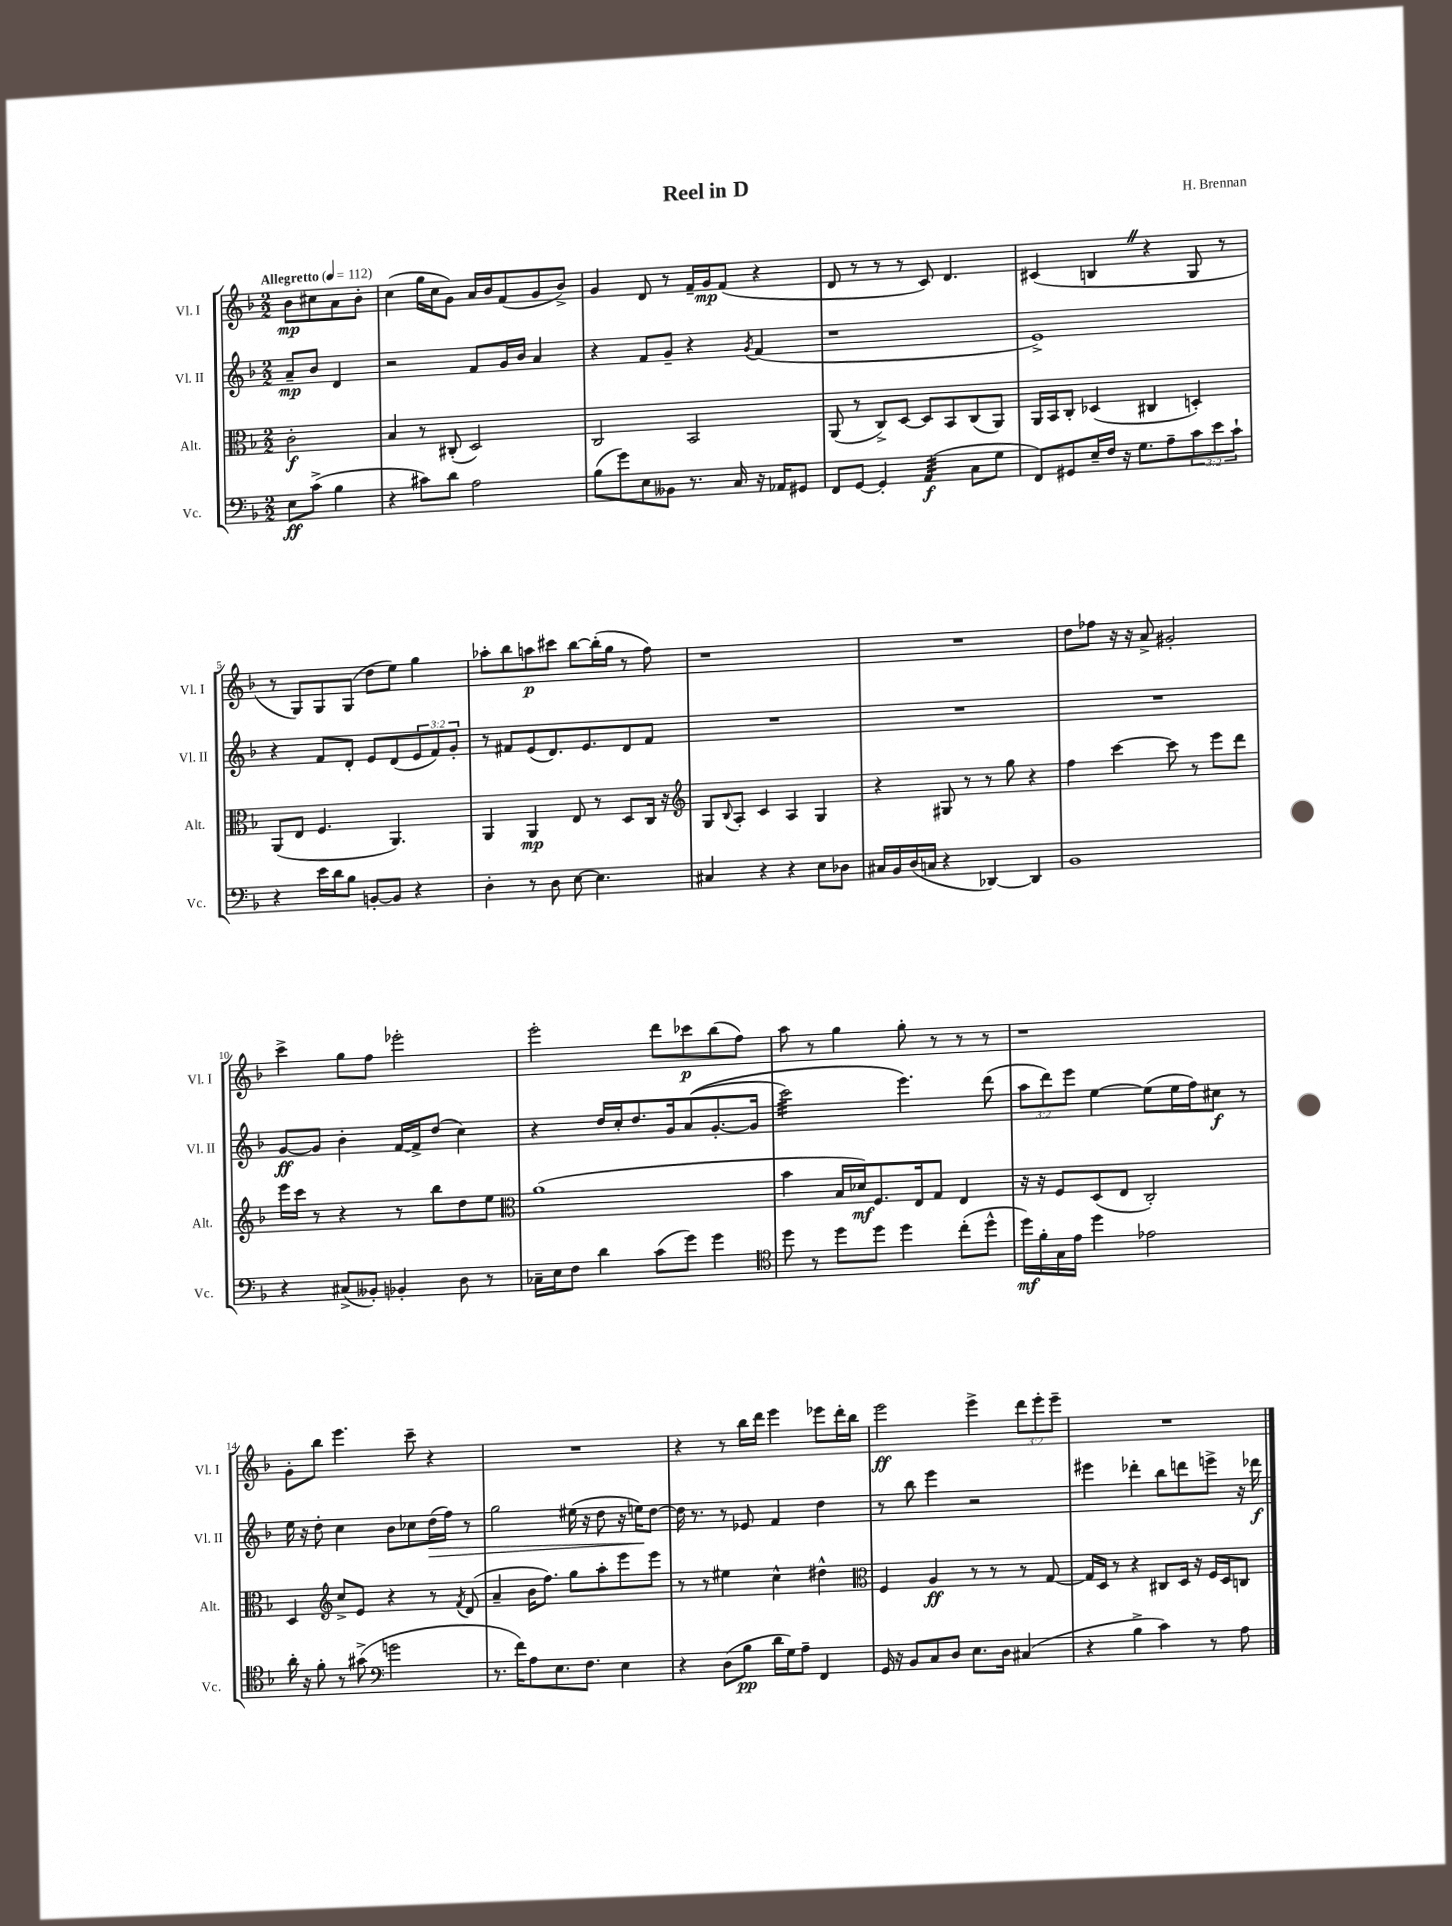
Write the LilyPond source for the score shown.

\header { title = "Reel in D" composer = "H. Brennan" }
<<
\new StaffGroup <<
\new Staff = "s0" \with { instrumentName = "Vl. I" shortInstrumentName = "Vl. I" } {
    \clef treble \key f \major \numericTimeSignature \time 2/2 \override Staff.TupletNumber.text = #tuplet-number::calc-fraction-text \partial 2 \tempo "Allegretto" 4 = 112
    bes'8\mp cis''8 a'8 bes'8-. |
    c''4( g''16 c''16 g'8) a'16 bes'16 f'8( g'8 bes'8->) |
    g'4 d'8 r8 f'16-- g'16\mp f'8( r4 |
    d'8 r8 r8 r8 c'8) d'4. |
    cis'4( b4 \once \override BreathingSign.text = \markup { \musicglyph "scripts.caesura.straight" } \breathe r4 g8 r8 |
    r8 g8) g8 g8( d''8 e''8) g''4 |
    aes''8-. bes''8 a''8\p cis'''8 bes''8~ bes''16-.( g''16 r8 f''8) |
    r1 |
    R1 |
    d''8 fes''8 r16 r16 a'8-> gis'2-. |
    c'''4-> g''8 f''8 ees'''2-. |
    e'''2-. d'''8 ces'''8\p bes''8( f''8) |
    a''8 r8 g''4 g''8-. r8 r8 r8 |
    r1 |
    g'8-. bes''8 e'''4. c'''8-- r4 |
    R1 |
    r4 r8 bes''16 d'''16 e'''4 ees'''8 d'''16-. bes''16 |
    e'''2\ff e'''4-> \tuplet 3/2 { d'''8 e'''8-. e'''8-- } |
    R1 \bar "|." |
}
\new Staff = "s1" \with { instrumentName = "Vl. II" shortInstrumentName = "Vl. II" } {
    \clef treble \key f \major \numericTimeSignature \time 2/2 \override Staff.TupletNumber.text = #tuplet-number::calc-fraction-text \partial 2
    a'8--\mp bes'8 d'4 |
    r2 f'8 g'16 bes'16 a'4 |
    r4 f'8 g'8-- r4 \acciaccatura { g'8 } f'4( |
    r1 |
    e'1->) |
    r4 f'8 d'8-. e'8 d'8( \tuplet 3/2 { e'8 f'8) g'8-. } |
    r8 fis'8 e'8( d'8.) e'8. d'8 fis'8 |
    R1 |
    R1 |
    R1 |
    g'8~\ff g'8 bes'4-. f'16~ f'16-> d''8( c''4) |
    r4 d''16 c''16-. d''8. g'16 a'8(\( g'8.~-. g'16 |
    c'''2:32) e'''4.\) d'''8( |
    \tuplet 3/2 { a''8 d'''8) e'''8 } e''4~ e''8( e''16 f''16) cis''8\f r8 |
    e''16 r16 d''8-. c''4 bes'8 ces''8 d''16\>( f''16) r8 |
    g''2 eis''16( r16 d''8 r16 e''16\!) d''8~ |
    d''16 r8. r8 ees'8 f'4 d''4 |
    r8 bes''8 e'''4 r2 |
    eis'''4 des'''4-. bes''8 d'''8 e'''8-> r16 des'''16\f \bar "|." |
}
\new Staff = "s2" \with { instrumentName = "Alt." shortInstrumentName = "Alt." } {
    \clef alto \key f \major \numericTimeSignature \time 2/2 \partial 2
    c'2-.\f |
    bes4 r8 cis8-.( d2) |
    c2 bes,2 |
    a,8( r8 c8->) d8~ d8 bes,8 c8( a,8) |
    a,16 bes,16 c8-. des4( cis4 d4-.) |
    a,8( e8 f4. a,4.) |
    a,4 a,4\mp e8 r8 d8 c16 r16 |
    \clef treble g8 \appoggiatura { bes8 } a8-. c'4 a4 g4 |
    r4 gis8 r8 r8 g''8 r4 |
    f''4 c'''4~ c'''8 r8 e'''8 d'''8 |
    e'''16 c'''16 r8 r4 r8 bes''8 d''8 e''8 |
    \clef alto a'1( |
    bes'4 bes16 des'16\mf) f8. e16 g8 e4 |
    r16 r16 f8 d8( e8 c2-.) |
    d4 \clef treble c''8-> e'8 r4 r8 \acciaccatura { f'8 } d'8( |
    a'4-- bes'16 f''8.) g''8 a''8-. e'''8 e'''8 |
    r8 r8 eis''4 c''4-^ dis''4-^ |
    \clef alto f4 a4\ff r8 r8 r8 g8~ |
    g16 d16 r8 r4 cis8 d16 r16 f16 d16 c8 \bar "|." |
}
\new Staff = "s3" \with { instrumentName = "Vc." shortInstrumentName = "Vc." } {
    \clef bass \key f \major \numericTimeSignature \time 2/2 \override Staff.TupletNumber.text = #tuplet-number::calc-fraction-text \partial 2
    e8\ff c'8->( bes4 |
    r4 cis'8) d'8 a2 |
    bes8( g'8) e8 beses,8 r8. c16 r16 aes,16 gis,8 |
    f,8 g,8~ g,4-. a,4:32\f( c8 g8 |
    f,8) gis,8 e16-- f16 r16 g8. a8-- \tuplet 3/2 { c'8 e'8 c'8-! } |
    r4 e'16 d'16 bes8 b,8~-. b,8 r4 |
    d4-. r8 d8 e8~ e4. |
    cis4 r4 r4 e8 des8 |
    cis16 bes,16 d16( c16 r4 des,4~) des,4 |
    bes,1 |
    r4 cis8->( beses,8-.) bes,4-. d8 r8 |
    ces16-- e16 f8 d'4 c'8( g'8) g'4 |
    \clef tenor d''8 r8 d''8 d''8 d''4 c''8-.( d''8-^ |
    d''16\mf) f'16-. g16 e'16 d''4 ees'2 |
    a'16-. r16 f'8-. r8 gis'8->( \clef bass g'2 |
    r8. f'16) a8 e8. f8. e4 |
    r4 d8( bes8\pp d'16 g16) a8-- f,4 |
    g,16 r16 bes,8 c8 d8 e8. d16 cis4( |
    r4 bes4-> c'4) r8 a8 \bar "|." |
}
>>
>>
